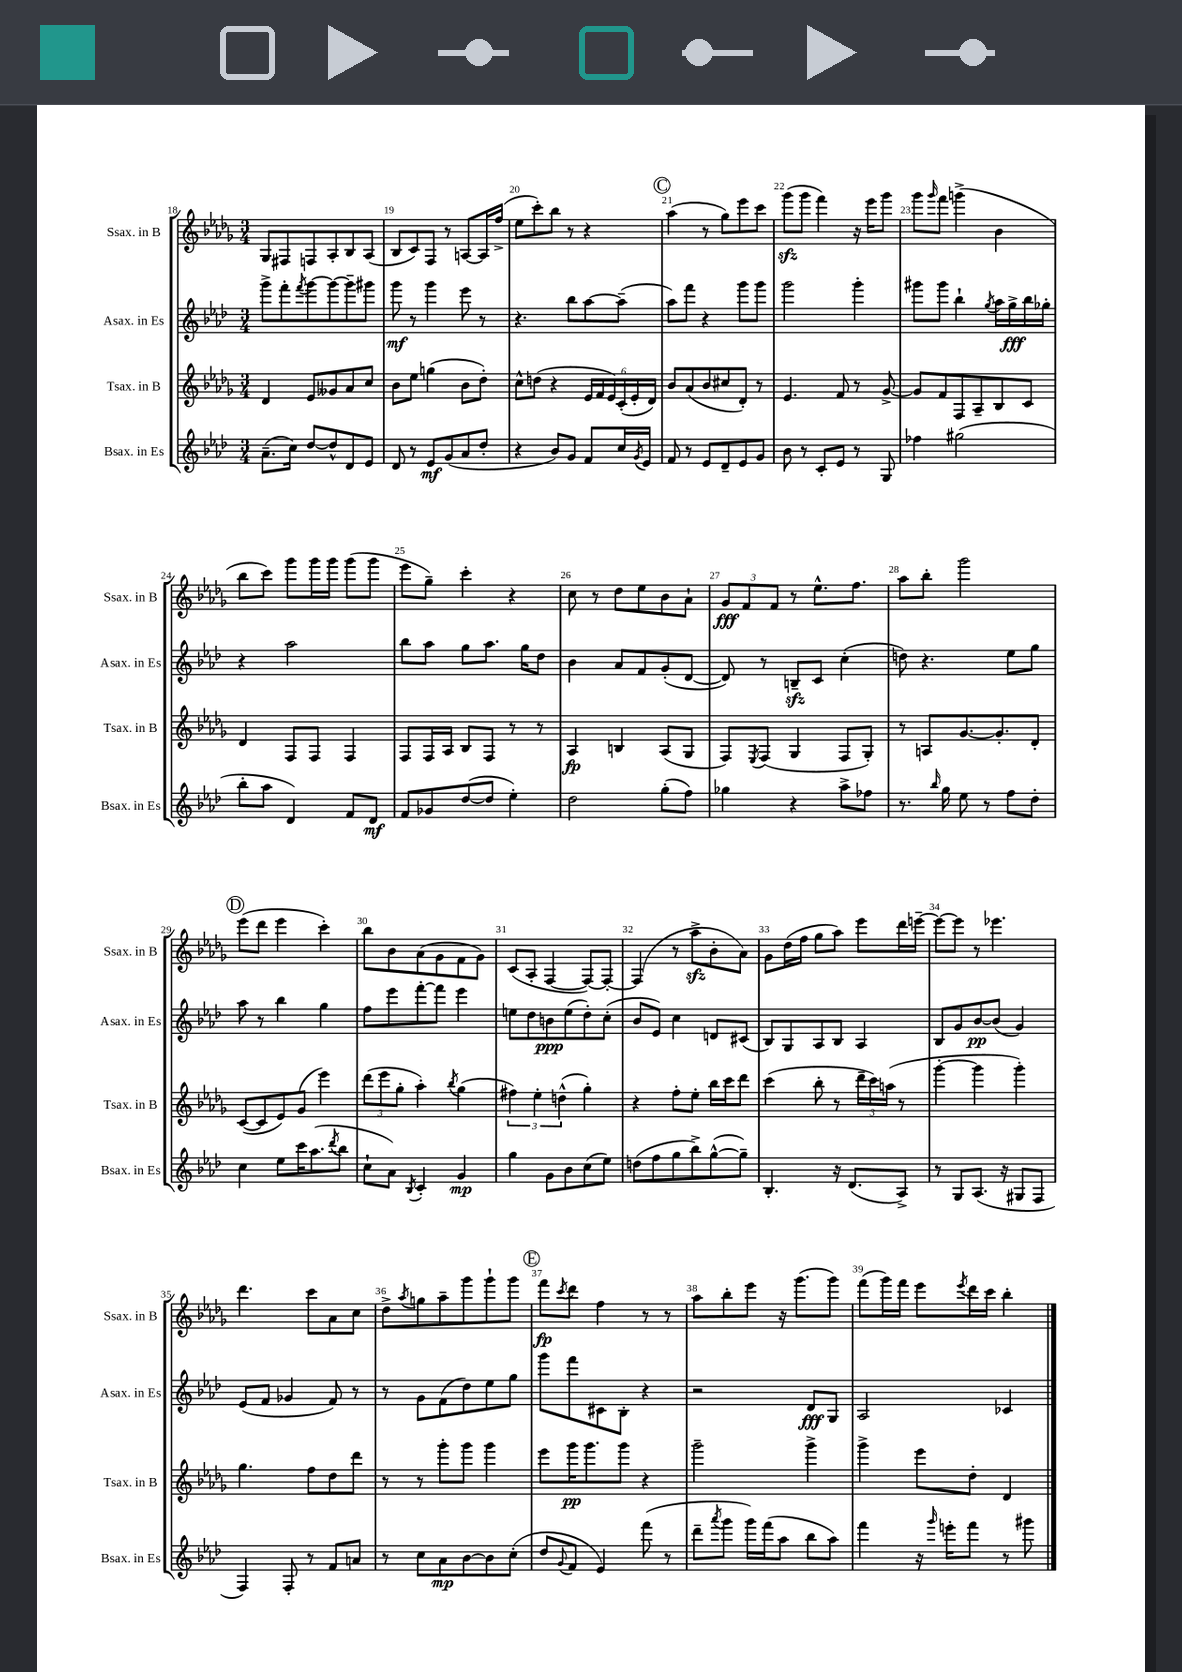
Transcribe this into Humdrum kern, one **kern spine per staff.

**kern	**dynam	**kern	**dynam	**kern	**dynam	**kern	**dynam
*part4	*part4	*part3	*part3	*part2	*part2	*part1	*part1
*staff4	*staff4	*staff3	*staff3	*staff2	*staff2	*staff1	*staff1
*I"Bsax. in Es	*	*I"Tsax. in B	*	*I"Asax. in Es	*	*I"Ssax. in B	*
*I'Bsax. in Es	*	*I'Tsax. in B	*	*I'Asax. in Es	*	*I'Ssax. in B	*
*clefG2	*	*clefG2	*	*clefG2	*	*clefG2	*
*k[b-e-a-d-]	*	*k[b-e-a-d-g-]	*	*k[b-e-a-d-]	*	*k[b-e-a-d-g-]	*
*M3/4	*	*M3/4	*	*M3/4	*	*M3/4	*
=18	=18	=18	=18	=18	=18	=18	=18
(8.a-~\L	.	4d-/	.	8ggg^\L	.	8G-/L	.
.	.	.	.	8fff'\	.	8F#X/	.
16cc\Jk)	.	.	.	.	.	.	.
.	.	.	.	8qfff/	.	.	.
[8dd-/L	.	8e-/L	.	[8ggg\	.	8Fn/	.
8dd-^^/]	.	8g--X/	.	8ggg\_	.	8A-'/	.
8d-/	.	8a-/	.	8ggg~\]	.	8B-/	.
8e-/J	.	8cc/J	.	8ggg#X\J	.	(8A-/J	.
=19	=19	=19	=19	=19	=19	=19	=19
8d-/	.	8b-\L	.	8ggg\	mf	8B-/L	.
8r	.	8ee-\J	.	8r	.	8c/)	.
8e-/L	mf	(4ggn\	.	4ggg\	.	8F/J	.
(8g/	.	.	.	.	.	8r	.
8a-/	.	8b-\L	.	8eee-\	.	[8An/L	.
8dd-'/J	.	8dd-'\J)	.	8r	.	16A/L]	.
.	.	.	.	.	.	(16ff^/JJ	.
=20	=20	=20	=20	=20	=20	=20	=20
4r	.	8cc^^\L	.	4.r	.	8ee-\L	.
.	.	(8ddn\J	.	.	.	8ccc'\)	.
8b-/L)	.	4r	.	.	.	8bb-\J	.
8g/J	.	.	.	8bb-\L	.	8r	.
8f/L	.	24e-/LL	.	[8aa-\	.	4r	.
.	.	24f/	.	.	.	.	.
.	.	24e-/)	.	.	.	.	.
16cc/L	.	(24c'/	.	(8aa-~\J]	.	.	.
.	.	24e-'/	.	.	.	.	.
8qg/	.	.	.	.	.	.	.
16e-/JJ	.	.	.	.	.	.	.
.	.	24d-/JJ)	.	.	.	.	.
!!LO:REH:place=s1:t=C
=21	=21	=21	=21	=21	=21	=21	=21
8f/	.	8b-/L	.	8aa-\L)	.	(4aa-\	.
8r	.	(8a-/	.	8fff\J	.	.	.
8e-/L	.	8b-/	.	4r	.	8r	.
8d-~/	.	8cc#X/	.	.	.	8gg-\L)	.
8e-/	.	8d-'/J)	.	8ggg\L	.	8eee-\	.
8g/J	.	8r	.	8ggg\J	.	8ccc\J	.
=22	=22	=22	=22	=22	=22	=22	=22
8b-\	.	4.e-/	.	2ggg\	.	(8ggg-zz\L	.
8r	.	.	.	.	.	8ggg-\J	.
8c'/L	.	.	.	.	.	4fff\)	.
8e-/J	.	8f/	.	.	.	.	.
8r	.	8r	.	4ggg'\	.	16r	.
.	.	.	.	.	.	16eee-\KL	.
8G/	.	[8g-^/	.	.	.	8ggg-\J	.
=23	=23	=23	=23	=23	=23	=23	=23
4ff-X\	.	8g-/L]	.	8ggg#X\L	.	8ggg-\L	.
.	.	.	.	.	.	16qqggg-/	.
.	.	8f/	.	8ggg#\J	.	8fff\J	.
(2gg#X\	.	8F/	.	4bb-`\	.	(4gggn^\	.
.	.	8A-~/	.	.	.	.	.
.	.	.	.	8qgg/	.	.	.
.	.	8B-/	.	16aa-\LL	.	4b-\	.
.	.	.	.	16gg^\	fff	.	.
.	.	8c/J	.	16bb-\	.	.	.
.	.	.	.	16gg-X'\JJ	.	.	.
!!LO:LB:g=z
=24	=24	=24	=24	=24	=24	=24	=24
8bb-'\L	.	4d-/	.	4r	.	8bb-\L	.
8aa-\J	.	.	.	.	.	8ccc\J)	.
4d-/)	.	8F/L	.	2aa-\	.	8ggg-\L	.
.	.	8F/J	.	.	.	16ggg-\L	.
.	.	.	.	.	.	16ggg-\JJ	.
8f/L	.	4F/	.	.	.	(8ggg-\L	.
8d-/J	mf	.	.	.	.	8ggg-\J	.
=25	=25	=25	=25	=25	=25	=25	=25
8f/L	.	8F/L	.	8bb-\L	.	8eee-\L	.
8g-X/	.	16F/L	.	8aa-\J	.	8gg-~\J)	.
.	.	16A-/JJ	.	.	.	.	.
([8dd-/	.	8B-/L	.	8gg\L	.	4ccc'\	.
8dd-/J]	.	8F/J	.	8.aa-\J	.	.	.
4ee-'\)	.	8r	.	.	.	4r	.
.	.	.	.	16gg\KL	.	.	.
.	.	8r	.	8dd-\J	.	.	.
=26	=26	=26	=26	=26	=26	=26	=26
2dd-\	.	4A-/	fp	4b-\	.	8cc\	.
.	.	.	.	.	.	8r	.
.	.	4Bn/	.	8a-/L	.	8dd-\L	.
.	.	.	.	8f/	.	8ee-\	.
(8gg'\L	.	(8A-/L	.	(8g'/	.	8b-\	.
8ff\J)	.	8G-/J	.	[8d-/J	.	8a-`\J	.
=27	=27	=27	=27	=27	=27	=27	=27
4gg-X\	.	8F/L)	.	8d-/])	.	12g-/L	fff
.	.	.	.	.	.	12f/	.
.	.	8qE-/	.	.	.	.	.
.	.	(8F/J	.	8r	.	.	.
.	.	.	.	.	.	12f/J	.
4r	.	4G-/	.	8Bnzz~/L	.	8r	.
.	.	.	.	8c/J	.	8.ee-^^\L	.
8aa-^\L	.	8F/L	.	(4cc'\	.	.	.
.	.	.	.	.	.	8.ff\J	.
8ff-X\J	.	8G-'/J)	.	.	.	.	.
=28	=28	=28	=28	=28	=28	=28	=28
8.r	.	8r	.	8ddn\)	.	8aa-\L	.
.	.	8An/L	.	4.r	.	8bb-'\J	.
16qqbb-/	.	.	.	.	.	.	.
16gg\	.	.	.	.	.	.	.
8ee-\	.	[8.g-/	.	.	.	2ggg-\	.
8r	.	.	.	.	.	.	.
.	.	8.g-'/]	.	.	.	.	.
8ff\L	.	.	.	8ee-\L	.	.	.
8dd-'\J	.	8d-'/J	.	8gg\J	.	.	.
!!LO:LB:g=z
!!LO:REH:place=s1:t=D
=29	=29	=29	=29	=29	=29	=29	=29
4cc\	.	([8c/L	.	8aa-\	.	(8eee-\L	.
.	.	8c/]	.	8r	.	8ddd-\J	.
8ee-\L	.	8e-/)	.	4bb-\	.	4eee-\	.
16ccc\K	.	(8g-/J	.	.	.	.	.
(8.aa-\	.	.	.	.	.	.	.
.	.	4eee-\)	.	4gg\	.	4ccc'\)	.
8qddd-/	.	.	.	.	.	.	.
8bb-\J	.	.	.	.	.	.	.
=30	=30	=30	=30	=30	=30	=30	=30
8cc`\L	.	(12ddd-\L	.	8ff\L	.	8bb-\L	.
.	.	12eee-\	.	.	.	.	.
8a-\J)	.	.	.	8eee-\	.	8b-\	.
.	.	12gg-'\J	.	.	.	.	.
8qB-/	.	.	.	.	.	.	.
4c'/	.	4aa-'\)	.	[8fff'\	.	(8a-\	.
.	.	.	.	8fff\J]	.	8g-\	.
.	.	8qbb-/	.	.	.	.	.
4g/	mp	(4gg-\	.	4eee-\	.	8f\	.
.	.	.	.	.	.	8g-\J)	.
=31	=31	=31	=31	=31	=31	=31	=31
4gg\	.	6ff#X\)	.	8een\L	.	(8c/L	.
.	.	.	.	8dd-\	.	8A-'/J	.
.	.	6ee-'\	.	.	.	.	.
8g\L	.	.	.	8bn\	ppp	[4F/	.
.	.	(6ddn^^\	.	.	.	.	.
8b-\	.	.	.	(8ee\	.	.	.
(8cc\	.	4gg-'\)	.	8dd-'\)	.	8F/L_)	.
8ee-\J)	.	.	.	(8cc'\J	.	8F'/J_	.
=32	=32	=32	=32	=32	=32	=32	=32
(8ddn\L	.	4r	.	8b-/L	.	(4F/]	.
8ff\	.	.	.	8e-/J)	.	.	.
8gg\	.	8ff'\L	.	4cc\	.	8r	.
8bb-^\)	.	8ee-'\J	.	.	.	8aa-zz^\L	.
([8gg^^\	.	16bb-\LL	.	8dn/L	.	8b-'\	.
.	.	16ccc\J	.	.	.	.	.
8gg~\J])	.	8ddd-\J	.	(8c#X/J	.	8a-\J)	.
=33	=33	=33	=33	=33	=33	=33	=33
4.B-'/	.	(4ccc\	.	8B-/L)	.	8g-\L	.
.	.	.	.	8G/	.	(16dd-\L	.
.	.	.	.	.	.	16ff\JJ	.
.	.	8bb-'\	.	8A-/	.	8gg-\L	.
16r	.	8r	.	8B-/J	.	8aa-\J)	.
(8.d-/L	.	.	.	.	.	.	.
.	.	24ddd-~\LL	.	4A-/	.	8eee-\L	.
.	.	24ccc\)	.	.	.	.	.
.	.	(24aan\JJ	.	.	.	.	.
8A-^/J)	.	8r	.	.	.	16ddd-\L	.
.	.	.	.	.	.	[16eeen~\JJ	.
=34	=34	=34	=34	=34	=34	=34	=34
8r	.	[4ggg-'\	.	8B-/L	.	8eee\L_	.
8G/L	.	.	.	8g/	.	8eee\J]	.
(8.A-/J	.	4ggg-\]	.	[8b-/	pp	8r	.
.	.	.	.	(8b-/J]	.	4.eee-X\	.
16r	.	.	.	.	.	.	.
8G#X/L	.	4ggg-'\)	.	4g/)	.	.	.
8F/J	.	.	.	.	.	.	.
!!LO:LB:g=z
=35	=35	=35	=35	=35	=35	=35	=35
4F/)	.	4.gg-\	.	(8e-/L	.	4.ddd-\	.
.	.	.	.	8f/J	.	.	.
8F'/	.	.	.	4g-X/	.	.	.
8r	.	8ff\L	.	.	.	8ccc\L	.
8f/L	.	8dd-\	.	8f/)	.	8a-\	.
8an/J	.	8ddd-\J	.	8r	.	8cc\J	.
=36	=36	=36	=36	=36	=36	=36	=36
8r	.	8r	.	8r	.	8dd-^\L	.
.	.	.	.	.	.	8qaa-/	.
8cc\L	.	8r	.	8g\L	.	8ggn\	.
8a-\	mp	8ggg-'\L	.	(8f\	.	8aa-~\	.
[8b-\	.	8ggg-\J	.	8dd-\)	.	8ggg-\	.
8b-\]	.	4ggg-\	.	8ee-\	.	8ggg-`\	.
(8cc'\J	.	.	.	8gg\J	.	8ggg-\J	.
!!LO:REH:place=s1:t=E
=37	=37	=37	=37	=37	=37	=37	=37
8dd-/L	.	8eee-\L	.	8ggg\L	.	8fff\L	fp
8qqg/	.	.	.	.	.	8qccc/	.
8f/J	.	16ggg-\K	pp	8fff\	.	8ddd-\J	.
.	.	8.ggg-\	.	.	.	.	.
4e-/)	.	.	.	8c#X\	.	4ff\	.
.	.	8ggg-\J	.	8B-'\J	.	.	.
(8fff\	.	4r	.	4r	.	8r	.
8r	.	.	.	.	.	8r	.
=38	=38	=38	=38	=38	=38	=38	=38
8ddd-~\L	.	2ggg-~\	.	2r	.	8aa-\L	.
8qaaa-/	.	.	.	.	.	.	.
8ggg\J	.	.	.	.	.	8bb-'\	.
16ggg\LL)	.	.	.	.	.	8eee-\J	.
(16fff\J	.	.	.	.	.	.	.
8aa-\J	.	.	.	.	.	16r	.
.	.	.	.	.	.	(8.ggg-\L	.
8bb-\L	.	4ggg-^\	.	8d-/L	fff	.	.
8aa-\J)	.	.	.	8G/J	.	8ggg-\J)	.
=39	=39	=39	=39	=39	=39	=39	=39
4fff\	.	4ggg-^\	.	2A-/	.	(8fff\L	.
.	.	.	.	.	.	16ggg-\L)	.
.	.	.	.	.	.	16fff\JJ	.
16r	.	8eee-\L	.	.	.	8eee-\L	.
16qqggg/	.	.	.	.	.	.	.
16eeen'\KL	.	.	.	.	.	.	.
.	.	.	.	.	.	8qeee-/	.
8fff\J	.	8dd-'\J	.	.	.	16ddd-\L	.
.	.	.	.	.	.	16ccc\JJ	.
8r	.	4d-/	.	4c-X/	.	4bb-'\	.
8ggg#X\	.	.	.	.	.	.	.
==	==	==	==	==	==	==	==
*-	*-	*-	*-	*-	*-	*-	*-
